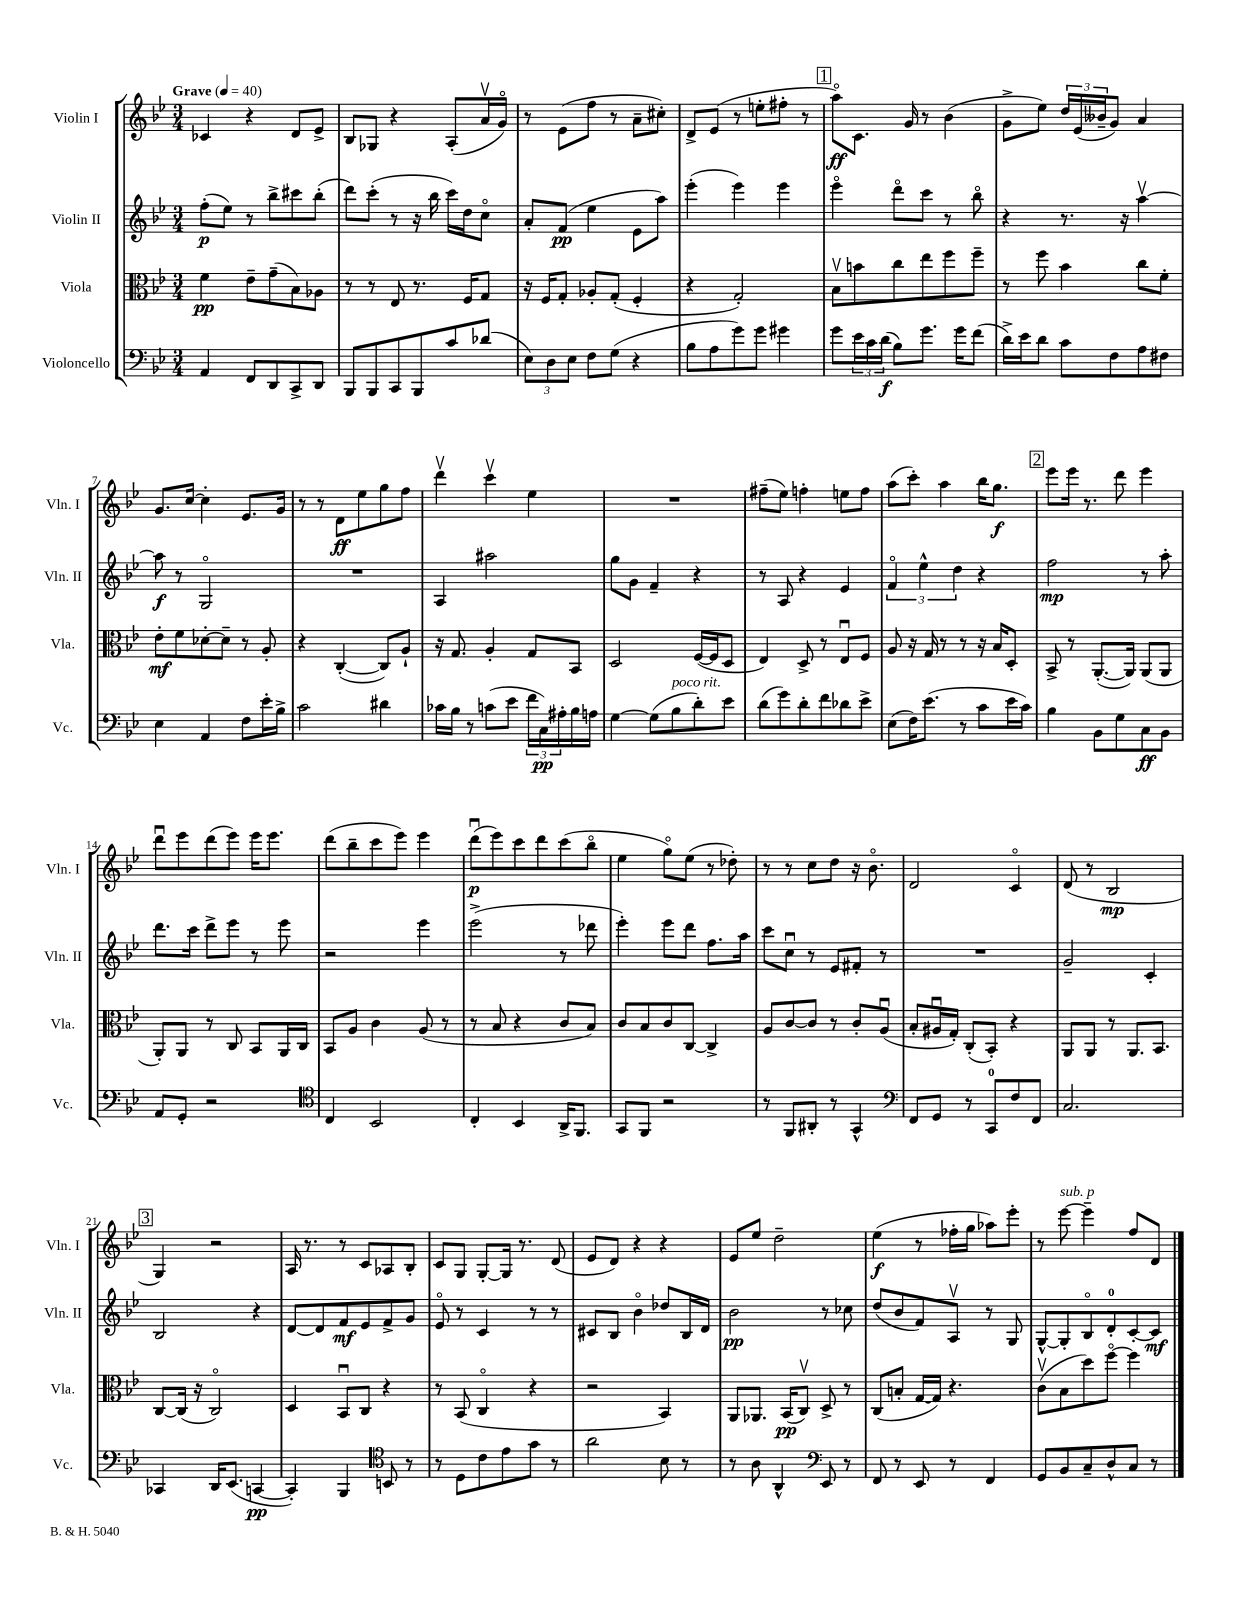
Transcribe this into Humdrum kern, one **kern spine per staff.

**kern	**dynam	**kern	**dynam	**kern	**dynam	**kern	**dynam
*part4	*part4	*part3	*part3	*part2	*part2	*part1	*part1
*staff4	*staff4	*staff3	*staff3	*staff2	*staff2	*staff1	*staff1
*I"Violoncello	*	*I"Viola	*	*I"Violin II	*	*I"Violin I	*
*I'Vc.	*	*I'Vla.	*	*I'Vln. II	*	*I'Vln. I	*
*clefF4	*	*clefC3	*	*clefG2	*	*clefG2	*
*k[b-e-]	*	*k[b-e-]	*	*k[b-e-]	*	*k[b-e-]	*
*M3/4	*	*M3/4	*	*M3/4	*	*M3/4	*
*MM40	*	*MM40	*	*MM40	*	*MM40	*
=1	=1	=1	=1	=1	=1	=1	=1
!	!	!	!	!	!	!LO:TX:a:B:t=Grave	!
4AA/	.	4f\	pp	(8ff'\L	p	4c-X/	.
.	.	.	.	8ee-\J)	.	.	.
8FF/L	.	8e-~\L	.	8r	.	4r	.
8DD/	.	(8g~\	.	8bb-^\L	.	.	.
8CC^/	.	8B-\)	.	8ccc#X\	.	8d/L	.
8DD/J	.	8A-X\J	.	(8bb-'\J	.	8e-^/J	.
=2	=2	=2	=2	=2	=2	=2	=2
8BBB-/L	.	8r	.	8ddd\L)	.	8B-/L	.
8BBB-/	.	8r	.	(8ccc'\J	.	8G-X/J	.
8CC/	.	8E-/	.	8r	.	4r	.
8BBB-/	.	8.r	.	16r	.	.	.
.	.	.	.	16bb-\	.	.	.
8c/	.	.	.	16ccc\LL)	.	(8A'/L	.
.	.	16F/KL	.	16dd\J	.	.	.
(8d-X/J	.	8G/J	.	8cc\J	.	16av/L	.
.	.	.	.	.	.	16g/JJ)	.
=3	=3	=3	=3	=3	=3	=3	=3
12E-\L)	.	16r	.	8a'/L	.	8r	.
.	.	16F/KL	.	.	.	.	.
12D\	.	.	.	.	.	.	.
.	.	8G'/J	.	(8f/J	pp	(8e-\L	.
12E-\J	.	.	.	.	.	.	.
8F\L	.	8A-X'/L	.	4ee-\	.	8ff\J	.
(8G\J	.	(8G'/J	.	.	.	8r	.
4r	.	4F'/	.	8e-\L	.	8a~\L	.
.	.	.	.	8aa\J)	.	8cc#X'\J)	.
=4	=4	=4	=4	=4	=4	=4	=4
8B-\L	.	4r	.	(4eee-'\	.	8d^/L	.
8A\	.	.	.	.	.	(8e-/J	.
8g\)	.	2G'/)	.	4eee-\)	.	8r	.
8g\J	.	.	.	.	.	8een'\L	.
4g#X\	.	.	.	4eee-\	.	8ff#X'\J	.
.	.	.	.	.	.	8r	.
!!LO:REH:place=s1:t=1
=5	=5	=5	=5	=5	=5	=5	=5
8g\L	.	8B-v\L	.	4eee-\	.	8aa\L)	ff
24e-\L	.	8bn\	.	.	.	8.c\J	.
24c\	.	.	.	.	.	.	.
(24d\JJ	f	.	.	.	.	.	.
8B-\L)	.	8cc\	.	8ddd\L	.	.	.
.	.	.	.	.	.	16g/	.
8.g\J	.	8ee-\	.	8ccc\J	.	8r	.
.	.	8ff\	.	8r	.	(4b-\	.
16g\KL	.	.	.	.	.	.	.
(8f\J	.	8ff~\J	.	8bb-\	.	.	.
=6	=6	=6	=6	=6	=6	=6	=6
16d^\LL)	.	8r	.	4r	.	8g^\L	.
16e-\J	.	.	.	.	.	.	.
8d\J	.	8ff\	.	.	.	8ee-\J)	.
8c\L	.	4b-\	.	8.r	.	24dd/LL	.
.	.	.	.	.	.	(24e-/	.
.	.	.	.	.	.	24b--X~/J	.
8F\	.	.	.	.	.	8g/J)	.
.	.	.	.	16r	.	.	.
8A\	.	8cc\L	.	[4aav\	.	4a/	.
8F#X\J	.	8f'\J	.	.	.	.	.
!!LO:LB:g=z
=7	=7	=7	=7	=7	=7	=7	=7
4E-\	.	8e-'\L	mf	8aa\]	f	8.g/L	.
.	.	8f\	.	8r	.	.	.
.	.	.	.	.	.	[16cc/Jk	.
4AA/	.	[8d-X'\	.	2G/	.	4cc'\]	.
.	.	8d-~\J]	.	.	.	.	.
8F\L	.	8r	.	.	.	8.e-/L	.
16e-'\L	.	8A'/	.	.	.	.	.
16B-^\JJ	.	.	.	.	.	16g/Jk	.
=8	=8	=8	=8	=8	=8	=8	=8
2c\	.	4r	.	2.r	.	8r	.
.	.	.	.	.	.	8r	.
.	.	([4C'/	.	.	.	8d\L	ff
.	.	.	.	.	.	8ee-\	.
4d#X\	.	8C/L])	.	.	.	8gg\	.
.	.	8A`/J	.	.	.	8ff\J	.
=9	=9	=9	=9	=9	=9	=9	=9
16c-X\LL	.	16r	.	4A/	.	4dddv\	.
16B-\JJ	.	8.G/	.	.	.	.	.
8r	.	.	.	.	.	.	.
(8cn\L	.	4A'/	.	2aa#X\	.	4cccv\	.
8e-\J	.	.	.	.	.	.	.
24f\LL	.	8G/L	.	.	.	4ee-\	.
24C\)	pp	.	.	.	.	.	.
24A#X'\	.	.	.	.	.	.	.
16B-\	.	8BB-/J	.	.	.	.	.
16An\JJ	.	.	.	.	.	.	.
=10	=10	=10	=10	=10	=10	=10	=10
[4G\	.	2D/	.	8gg\L	.	2.r	.
.	.	.	.	8g\J	.	.	.
(8G\L]	.	.	.	4f~/	.	.	.
!LO:TX:a:i:t=poco rit.	!	!	!	!	!	!	!
8B-\	.	.	.	.	.	.	.
8d'\)	.	([16F/LL	.	4r	.	.	.
.	.	16F/J]	.	.	.	.	.
8e-\J	.	8D/J	.	.	.	.	.
=11	=11	=11	=11	=11	=11	=11	=11
(8d\L	.	4E-/)	.	8r	.	(8ff#X~\L	.
8g\)	.	.	.	8A/	.	8ee-\J)	.
8d'\	.	8D^/	.	4r	.	4ffn'\	.
8f\	.	8r	.	.	.	.	.
8d-X\	.	8E-u/L	.	4e-/	.	8een\L	.
8e-^\J	.	8F/J	.	.	.	8ff\J	.
=12	=12	=12	=12	=12	=12	=12	=12
(8E-\L	.	8A/	.	6f/	.	(8aa\L	.
16F\K)	.	16r	.	.	.	8ccc'\J)	.
.	.	.	.	6ee-^^\	.	.	.
(8.e-\J	.	16G/	.	.	.	.	.
.	.	8r	.	.	.	4aa\	.
.	.	.	.	6dd\	.	.	.
8r	.	8r	.	.	.	.	.
8c\L	.	16r	.	4r	.	16bb-\KL	.
.	.	16B-/KL	.	.	.	8.gg\J	f
16e-\L	.	8D'/J	.	.	.	.	.
16c\JJ)	.	.	.	.	.	.	.
!!LO:REH:place=s1:t=2
=13	=13	=13	=13	=13	=13	=13	=13
4B-\	.	8BB-^/	.	2ff\	mp	8eee-\L	.
.	.	8r	.	.	.	16eee-\Jk	.
.	.	.	.	.	.	8.r	.
8BB-\L	.	([8.AA'/L	.	.	.	.	.
8G\	.	.	.	.	.	8ddd\	.
.	.	16AA/Jk])	.	.	.	.	.
8C\	ff	(8AA/L	.	8r	.	4eee-\	.
8BB-\J	.	8AA/J	.	8aa'\	.	.	.
!!LO:LB:g=z
=14	=14	=14	=14	=14	=14	=14	=14
8AA/L	.	8AA'/L)	.	8.ddd\L	.	8dddu\L	.
8GG'/J	.	8AA/J	.	.	.	8eee-\	.
.	.	.	.	16ccc\Jk	.	.	.
2r	.	8r	.	8ddd^\L	.	(8ddd\	.
.	.	8C/	.	8eee-\J	.	8eee-\J)	.
.	.	8BB-/L	.	8r	.	16eee-\KL	.
.	.	.	.	.	.	8.eee-\J	.
.	.	16AA/L	.	8eee-\	.	.	.
.	.	16C/JJ	.	.	.	.	.
=15	=15	=15	=15	=15	=15	=15	=15
*clefC4	*	*	*	*	*	*	*
4C/	.	8BB-/L	.	2r	.	(8ddd\L	.
.	.	8A/J	.	.	.	8bb-~\	.
2BB-/	.	4c\	.	.	.	8ccc\	.
.	.	.	.	.	.	8eee-\J)	.
.	.	(8A/	.	4eee-\	.	4eee-\	.
.	.	8r	.	.	.	.	.
=16	=16	=16	=16	=16	=16	=16	=16
4C'/	.	8r	.	(2eee-^\	.	(8dddu\L	p
.	.	8B-/	.	.	.	8eee-\)	.
4BB-/	.	4r	.	.	.	8ccc\	.
.	.	.	.	.	.	8ddd\	.
16AA^/KL	.	8c/L	.	8r	.	(8ccc\	.
8.FF/J	.	.	.	.	.	.	.
.	.	8B-/J)	.	8ddd-X\	.	8bb-\J	.
=17	=17	=17	=17	=17	=17	=17	=17
8GG/L	.	8c/L	.	4eee-'\)	.	4ee-\	.
8FF/J	.	8B-/	.	.	.	.	.
2r	.	8c/	.	8eee-\L	.	8gg\L)	.
.	.	[8C/J	.	8ddd\J	.	(8ee-\J	.
.	.	4C^/]	.	8.ff\L	.	8r	.
.	.	.	.	.	.	8dd-X'\)	.
.	.	.	.	16aa\Jk	.	.	.
=18	=18	=18	=18	=18	=18	=18	=18
8r	.	8A/L	.	8ccc\L	.	8r	.
8FF/L	.	[8c/	.	8ccu\J	.	8r	.
8AA#X'/J	.	8c/J]	.	8r	.	8cc\L	.
8r	.	8r	.	8e-/L	.	8dd\J	.
4GG^^/	.	8c'/L	.	8f#X'/J	.	16r	.
.	.	.	.	.	.	8.b-\	.
.	.	(8Au/J	.	8r	.	.	.
=19	=19	=19	=19	=19	=19	=19	=19
*clefF4	*	*	*	*	*	*	*
8FF/L	.	8B-'/L	.	2.r	.	2d/	.
8GG/J	.	16A#Xu/L	.	.	.	.	.
.	.	16G'/JJ)	.	.	.	.	.
8r	.	(8C'/L	.	.	.	.	.
8CC/L	.	8BB-'/J)	.	.	.	.	.
8F/	.	4r	.	.	.	4c/	.
8FF/J	.	.	.	.	.	.	.
=20	=20	=20	=20	=20	=20	=20	=20
2.C/	.	8AA/L	.	2g~/	.	(8d/	.
.	.	8AA/J	.	.	.	8r	.
.	.	8r	.	.	.	2B-/	mp
.	.	8.AA/L	.	.	.	.	.
.	.	.	.	4c'/	.	.	.
.	.	8.BB-/J	.	.	.	.	.
!!LO:LB:g=z
!!LO:REH:place=s1:t=3
=21	=21	=21	=21	=21	=21	=21	=21
4CC-X/	.	[8C/L	.	2B-/	.	4G/)	.
.	.	(16C/Jk]	.	.	.	.	.
.	.	16r	.	.	.	.	.
16DD/KL	.	2C/)	.	.	.	2r	.
(8.EE-/J	.	.	.	.	.	.	.
[4CCn/	pp	.	.	4r	.	.	.
=22	=22	=22	=22	=22	=22	=22	=22
4CC'/])	.	4D/	.	[8d/L	.	16A/	.
.	.	.	.	.	.	8.r	.
.	.	.	.	8d/]	.	.	.
4BBB-/	.	8BB-u/L	.	8f/	mf	8r	.
.	.	8C/J	.	8e-/	.	8c/L	.
*clefC4	*	*	*	*	*	*	*
8BBn/	.	4r	.	8f^/	.	8A-X/	.
8r	.	.	.	8g/J	.	8B-'/J	.
=23	=23	=23	=23	=23	=23	=23	=23
8r	.	8r	.	8e-/	.	8c/L	.
8D\L	.	(8BB-/	.	8r	.	8G/J	.
8c\	.	4C/	.	4c/	.	[8G'/L	.
8e-\	.	.	.	.	.	16G/Jk]	.
.	.	.	.	.	.	8.r	.
8g\J	.	4r	.	8r	.	.	.
8r	.	.	.	8r	.	(8d/	.
=24	=24	=24	=24	=24	=24	=24	=24
2a\	.	2r	.	8c#X/L	.	8e-/L	.
.	.	.	.	8B-/J	.	8d/J)	.
.	.	.	.	4b-\	.	4r	.
8B-\	.	4BB-/)	.	8dd-X/L	.	4r	.
8r	.	.	.	16B-/L	.	.	.
.	.	.	.	16d/JJ	.	.	.
=25	=25	=25	=25	=25	=25	=25	=25
8r	.	8AA/L	.	2b-\	pp	8e-/L	.
8A\	.	8.AA-X/J	.	.	.	8ee-/J	.
4AA^^/	.	.	.	.	.	2dd~\	.
.	.	(16BB-/KL	pp	.	.	.	.
.	.	8Cv/J)	.	.	.	.	.
*clefF4	*	*	*	*	*	*	*
8EE-/	.	8D^/	.	8r	.	.	.
8r	.	8r	.	8cc-X\	.	.	.
=26	=26	=26	=26	=26	=26	=26	=26
8FF/	.	(8C/L	.	(8dd/L	.	(4ee-\	f
8r	.	8Bn'/J	.	8b-/	.	.	.
8EE-/	.	[16G/LL	.	8f/)	.	8r	.
.	.	16G/JJ])	.	.	.	.	.
8r	.	4.r	.	8Av/J	.	16ff-X'\LL	.
.	.	.	.	.	.	16gg\JJ	.
4FF/	.	.	.	8r	.	8aa-X\L)	.
.	.	.	.	8G/	.	8eee-'\J	.
=27	=27	=27	=27	=27	=27	=27	=27
8GG/L	.	(8cv\L	.	[8G^^/L	.	8r	.
!	!	!	!	!	!	!LO:TX:a:i:t=sub. p	!
8BB-/	.	8B-\	.	8G'/]	.	[8eee-\	.
8C~/	.	8dd\)	.	8B-/	.	4eee-~\]	.
8D^^/	.	[8ff\J	.	8d'/	.	.	.
8C/J	.	4ff\]	.	[8c'/	.	8ff/L	.
8r	.	.	.	8c/J]	mf	8d/J	.
==	==	==	==	==	==	==	==
*-	*-	*-	*-	*-	*-	*-	*-
